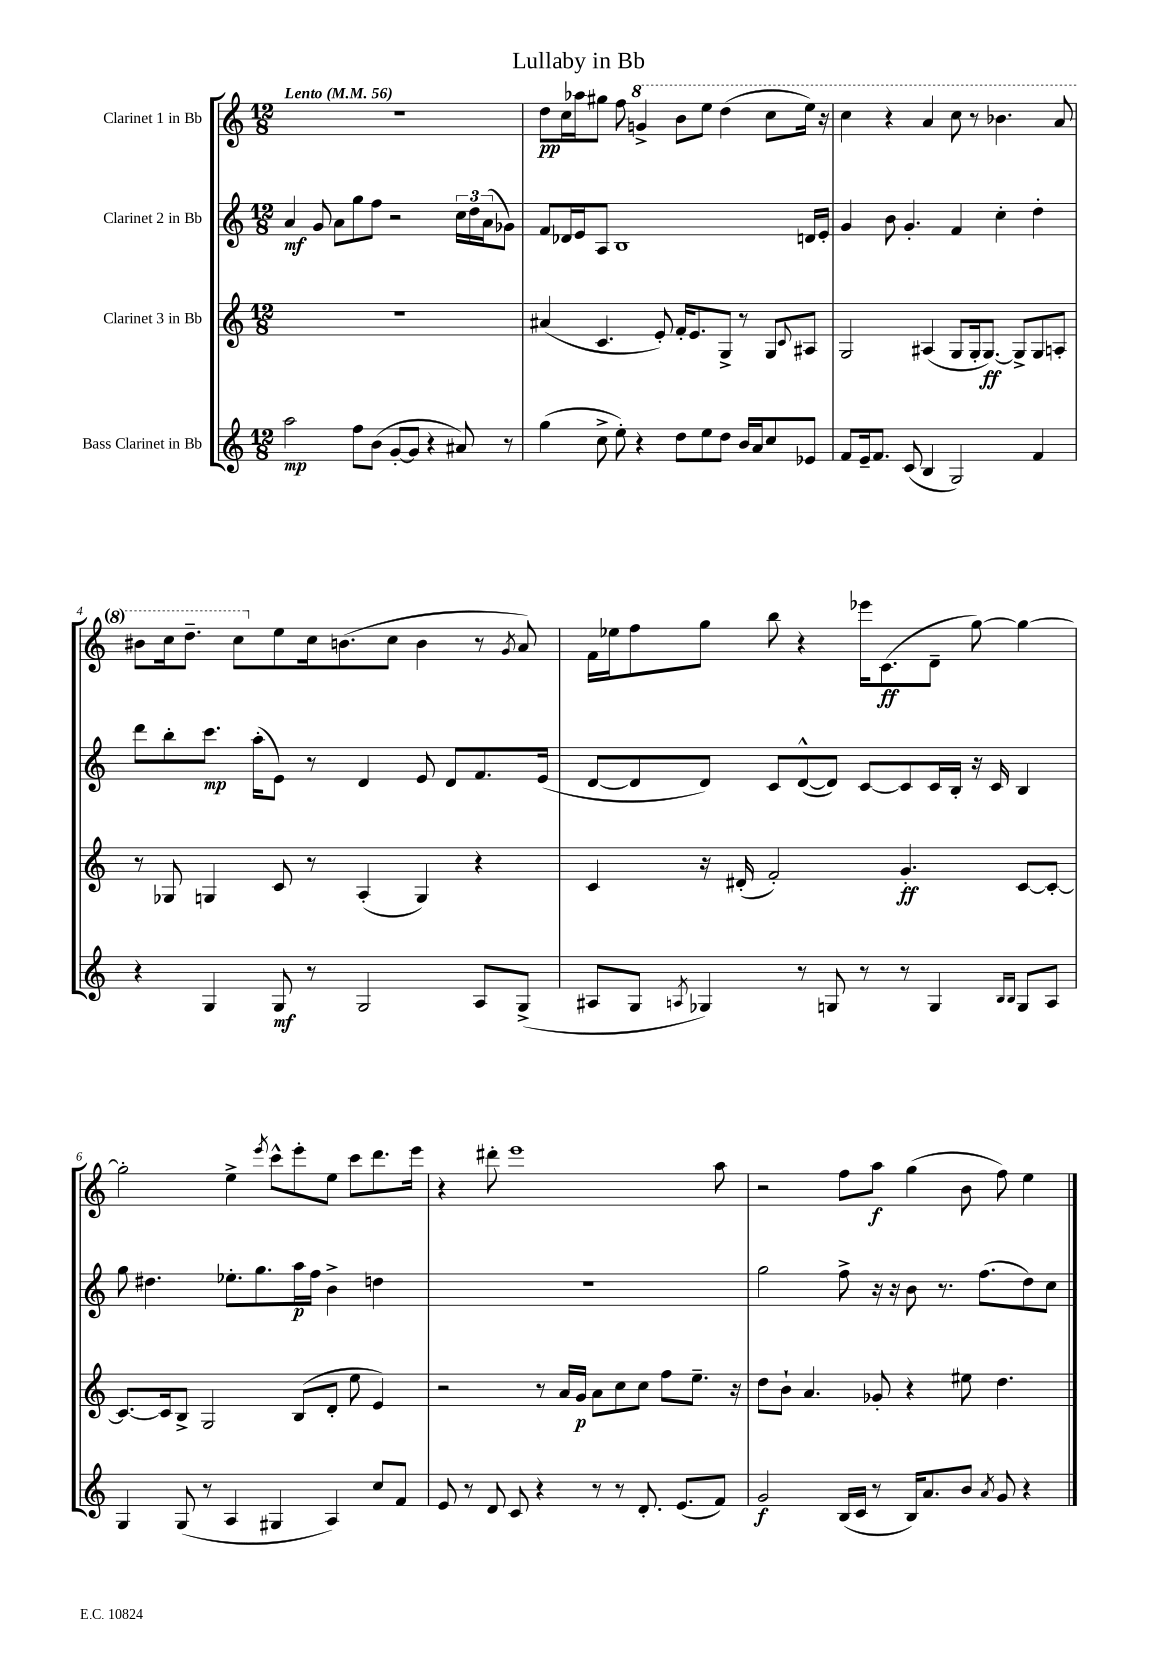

**kern	**kern	**kern	**kern
*staff4	*staff3	*staff2	*staff1
*clefG2	*clefG2	*clefG2	*clefG2
*k[]	*k[]	*k[]	*k[]
*M12/8	*M12/8	*M12/8	*M12/8
*MM56	*MM56	*MM56	*MM56
2aa	1.r	4a	1.r
.	.	8g	.
.	.	8a	.
8ff	.	8gg	.
(8b	.	8ff	.
[8g'	.	2r	.
8g]	.	.	.
4r	.	.	.
8a#)	.	24cc	.
.	.	24dd	.
.	.	(24a	.
8r	.	8g-)	.
=	=	=	=
(4gg	(4a#	8f	8dd
.	.	16d-	16cc
.	.	16e	16aa-
8cc^	4.c	8A	8gg#
8ee')	.	1B	8ff
4r	.	.	4gg^
.	8e')	.	.
8dd	16f'	.	8bb
.	8.e	.	.
8ee	.	.	8eee
8dd	8G^	.	(4ddd
16b	8r	.	.
16a	.	.	.
8cc	8G	.	8ccc
.	8qqc	.	.
8e-	8A#	16d	16eee)
.	.	16e'	16r
=	=	=	=
8f	2G	4g	4ccc
16e~	.	.	.
8.f	.	.	.
.	.	8b	4r
(8c	.	4.g'	.
4B	(4A#	.	4aa
2G)	8G	4f	8ccc
.	16G'	.	8r
.	[8.G)	.	.
.	.	4cc'	4.bb-
.	8G^]	.	.
4f	8G	4dd'	.
.	8A'	.	8aa
=	=	=	=
4r	8r	8ddd	8bb#
.	8G-	8bb'	16ccc
.	.	.	8.ddd~
4G	4G	8.ccc	.
.	.	.	8ccc
.	.	(16aa'	.
8G	8c	8e)	8ee
8r	8r	8r	16cc
.	.	.	(8.b
2G	(4A'	4d	.
.	.	.	8cc
.	4G)	8e	4b
.	.	8d	.
8A	4r	8.f	8r
.	.	.	8qg
(8G^	.	.	8a)
.	.	(16e	.
=	=	=	=
8A#	4c	[8d	16f
.	.	.	16ee-
8G	.	8d]	8ff
8qA	.	.	.
4G-)	16r	8d)	8gg
.	(16d#'	.	.
.	2f')	8c	8bb
8r	.	([8d^^	4r
8G	.	8d])	.
8r	.	[8c	16eee-
.	.	.	(8.c
8r	4.g'	8c]	.
4G	.	16c	8d~
.	.	16B'	.
.	.	16r	[8gg)
.	.	16c	.
16qqB	.	.	.
16qqB	.	.	.
8G	[8c	4B	4gg_
8A	8c'_	.	.
=	=	=	=
4G	8.c_	8gg	2gg']
.	.	4.dd#	.
.	16c]	.	.
(8G	8B^	.	.
8r	2G	.	.
4A	.	8.ee-'	4ee^
.	.	8.gg	.
.	.	.	8qeee
4G#	.	.	8ccc^^
.	(8B	16aa	8eee'
.	.	16ff	.
4A)	8d'	4b^	8ee
.	8ee	.	8ccc
8cc	4e)	4dd	8.ddd
8f	.	.	.
.	.	.	16eee
=	=	=	=
8e	2r	1.r	4r
8r	.	.	.
8d	.	.	8ddd#'
8c	.	.	1eee
4r	8r	.	.
.	16a	.	.
.	16g	.	.
8r	8a	.	.
8r	8cc	.	.
8.d'	8cc	.	.
.	8ff	.	.
(8.e	.	.	.
.	8.ee~	.	.
8f)	.	.	8aa
.	16r	.	.
=	=	=	=
2g	8dd	2gg	2r
.	8b`	.	.
.	4.a	.	.
(16B	.	8ff^	8ff
16c	.	.	.
8r	8g-'	16r	8aa
.	.	16r	.
16B)	4r	8b	(4gg
8.a	.	.	.
.	.	8.r	.
8b	8ee#	.	8b
.	.	(8.ff	.
8qa	.	.	.
8g	4.dd	.	8ff)
4r	.	8dd)	4ee
.	.	8cc	.
==	==	==	==
*-	*-	*-	*-
